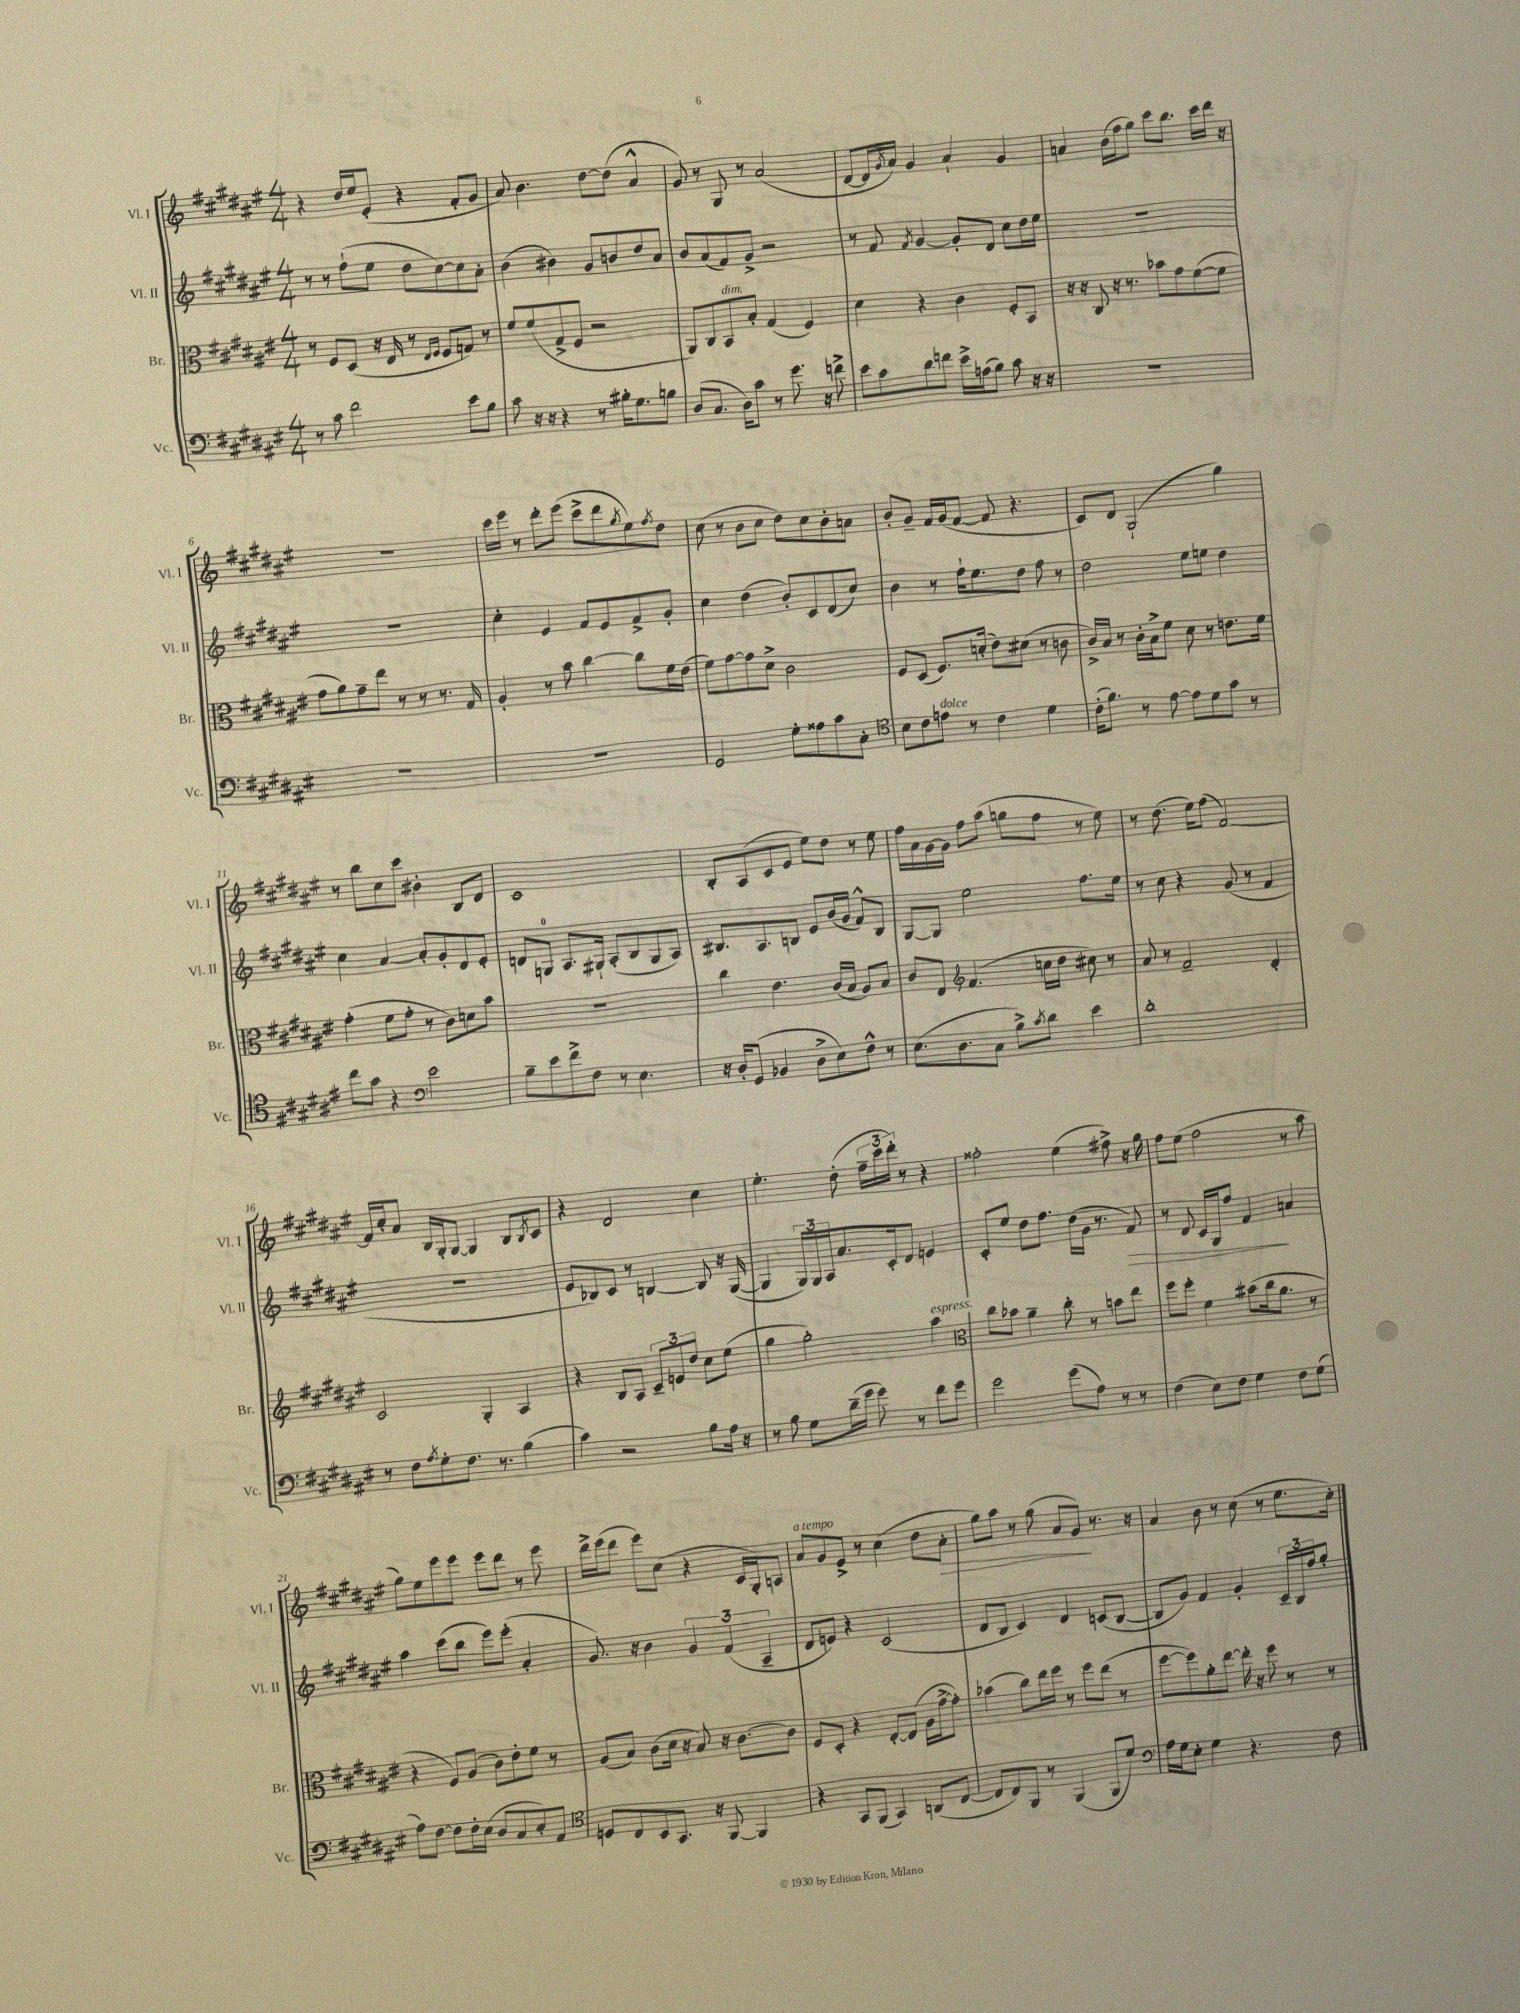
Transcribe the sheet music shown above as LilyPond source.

<<
\new StaffGroup <<
\new Staff = "s0" \with { instrumentName = "Vl. I" shortInstrumentName = "Vl. I" } {
    \clef treble \key fis \major \numericTimeSignature \time 4/4
    r4 dis''16 eis''16 eis'8-.( r4 fis'8-. gis'8 |
    ais'8) b'4. dis''8~ dis''8( ais'4-^ |
    gis'8) r8 gis8 r8 ais'2( |
    dis'8~ dis'16 \acciaccatura { gis'8 } ais'16) gis'4 ais'4-! gis'4 |
    a'4 b'16( fis''16 gis''8) cis'''8 b''8. cis'''16 dis'''16 r16 |
    R1 |
    cis'''16 eis'''16 r8 dis'''8-. eis'''8( cis'''8-> dis'''8 \acciaccatura { gis''8 } eis''8) \acciaccatura { fis''8 } dis''8 |
    cis''8( r8 b'8 cis''8 dis''8) cis''8 b'8-. a'8 |
    b'8-. gis'8-- fis'16 gis'16( fis'8~ fis'8 r4. |
    cis'8) dis'8 gis2-!( gis''4) |
    r8 b''8 cis''8 cis'''8 bis'4-. b8 dis'8 |
    cis'1 |
    b8-. ais8( cis'8 eis'8 eis''8) dis''8 r8 eis''8 |
    fis''16 ais'16 gis'16~ gis'16 fis''8 ais''8( g''8 fis''8 r8 eis''8) |
    r8 dis''8.( eis''16) fis''8( fis'2~) |
    fis'16 cis''16-. ais'8 b16 gis16-. gis8~ gis4 b8 \acciaccatura { b8 } cis'8 |
    r4 dis'2 cis''4 |
    eis''4.-. dis''8-.( \tuplet 3/2 { fis''16-- cis'''16 dis'''16-.) } r8 r4 |
    fisis''2-. eis''4( fis''8->) r16 gis''16 |
    fis''8 eis''8( fis''2 r8 ais''8 |
    gis''8) eis''8 eis'''8 eis'''8 eis'''8 dis'''8 r8 eis'''8 |
    dis'''16-> eis'''16( dis'''8 eis'''8) cis''8( r4 cis'16 gis16-.) a8 |
    ais'8^\markup { \italic "a tempo" } gis'8 eis'8-> r8 cis''4( dis''8 ais'8-.\> |
    gis''8) ais''8 r8 gis''8( ais'8 gis'8\!) r8. r16 |
    ais'4 b'8 r8 cis''8( r8 eis''8. cis''16-.) \bar "|." |
}
\new Staff = "s1" \with { instrumentName = "Vl. II" shortInstrumentName = "Vl. II" } {
    \clef treble \key fis \major \numericTimeSignature \time 4/4
    r8 r8 fis''8-!( eis''8 dis''8 cis''8~) cis''8 ais'8-. |
    b'4( bis'4) gis'8 b'8 dis''8 ais'8 |
    b'8 ais'8( fis'8) gis'8-> r2 |
    r8 fis'8 \acciaccatura { fis'8 } gis'4~ gis'8-. dis'8 cis''8 dis''16 eis''16 |
    R1 |
    R1 |
    cis''4-. eis'4 fis'8 eis'8 fis'8-> gis'8-. |
    cis''4 dis''4( b'8-.) cis'8 dis'8( cis''8) |
    b'4 r8 fis''16-! eis''8. dis''8 fis''8 r8 |
    dis''2 eis''8 e''8 dis''4 |
    cis''4 ais'4~ ais'8-. gis'8-. dis'8 eis'8-. |
    d'8 g8-0 ais8. gis16-! ais8-.( b8 gis8 ais8) |
    bis8. ais8. b8 eis'8 b'16( gis'16 fis'8-^) b8 |
    gis8~ gis8 eis''2 fis''8. eis''16 |
    r8 cis''8 r4 gis'8( r8 fis'4 |
    r1 |
    eis'8 bes8) cis'8 r8 b4~ b8 r16 gis16~( |
    gis4 \tuplet 3/2 { gis16) gis16 ais16 } ais'8. cis'16-. dis'8 e'4 |
    cis'8-. eis''8 dis''8 fis''8. dis''16( gis'16 r8. fis'8\>) |
    r8 dis'8 cis'16 gis16 fis''8 fis'4\! a'4 |
    ais''4 cis'''8( b''8 eis'''8) eis'''8-.( ais'4-. |
    gis'8.) r16 b'4 \tuplet 3/2 { gis'4 fis'4( ais4-- } |
    dis'8 e'8) r4 cis'2( |
    dis'8 b8 cis'4) dis'4 c'8( b8~ |
    b8 gis'8) fis'4 gis'4-. \tuplet 3/2 { cis'16-- b16 fis''16 } gis''8-. \bar "|." |
}
\new Staff = "s2" \with { instrumentName = "Br." shortInstrumentName = "Br." } {
    \clef alto \key fis \major \numericTimeSignature \time 4/4
    r8 fis8 dis8( r16 eis16 r8 \grace { eis16 fis16 } fis8 g8) r8 |
    fis'8 fis'8( gis8-> fis8 r2 |
    ais,8) cis8 b,8^\markup { \italic "dim." } b8-. gis4( fis4) |
    dis'4 r4 cis'4 fis8-. b,8 |
    r16 r16 cis8 r16 r8. bes'8 gis'8 fis'8~( fis'8 |
    gis'8 ais'8) gis'8-- eis''8 r8 r8 r8. gis16 |
    ais4-. r8 b'8 cis''4~ cis''8 fis'16 eis'16( |
    fis'8) gis'8~ gis'8 dis'8-> cis'2 |
    fis8 dis8( fis8.) d'16-.( eis'8) dis'8( r8 c'8 |
    cis'16->) b16 r8 cis'16-. b16-> fis'8 dis'8 r8 e'8. fis'16 |
    gis'4-.( fis'8 gis'8-. r8 cis'8) d'8 b'8 |
    R1 |
    cis''4 eis'4. cis'16( b16 ais8) b8 |
    cis'8 eis8 \clef treble fis'4.( c''16 dis''16 cis''8) r8 |
    ais'8 r8 fis'2-- dis'4-. |
    cis'2 gis4-. ais4 |
    r4 b8 ais8 \tuplet 3/2 { cis'8-- e'8 dis''8 } cis''8 eis''8( |
    gis''4 gis''2-.) ais''4^\markup { \italic "espress." } |
    \clef alto cis''8 bes'8 ais'4-- cis''8-. r8 b'8 eis''8 |
    fis''8 fis''8-. fis'4 bis'8( cis''16 ais'8. r8 |
    r4 fis8) ais8( cis'8) eis'8-. fis'8 r8 |
    ais8( b8) cis'8( dis'16 r16 b8) r16 cis'8.~ cis'8 |
    fis8 dis8-. r4 eis8~-. eis8( ais16 gis'16~-> gis'8-.) |
    bes'4( cis''8) eis''16 fis''16 r8 fis''8 eis''8( r8 |
    fis''8~ fis''8) ais'8-. eis''8~ eis''16-. r16 fis''8 r8 r8 \bar "|." |
}
\new Staff = "s3" \with { instrumentName = "Vc." shortInstrumentName = "Vc." } {
    \clef bass \key fis \major \numericTimeSignature \time 4/4
    r8 cis'8 fis'2 eis'8 b8 |
    cis'8 r16 r16 r4 r8 bis16-. gis8. b8 |
    dis8( cis8. dis16) cis'8 r8 gis'8. r16 f'8-> |
    eis'8 cis'8 dis'8 f'8 eis'16-> a16( b8) cis'8 r16 r16 |
    R1 |
    R1 |
    R1 |
    gis,2 gis8-. aisis8 cis'8 cis8-. |
    \clef tenor b8 cis'8 e'8^\markup { \italic "dolce" } r8 cis'4 dis'4 |
    cis'16-.( fis'8.) r8 eis'8~ eis'8 dis'8 gis'8 r8 |
    cis''8 gis'8 r4 \clef bass eis'2 |
    b8-- eis'8 fis'8-> fis8 r8 eis4. |
    r16 dis16-. gis,8( bes,4 dis8-> eis8) fis8-^ r8 |
    eis8.( dis8. cis8 b8->) \acciaccatura { cis'8 } dis'8 eis'4 |
    dis'1-. |
    r8 fis8 \acciaccatura { ais8 } gis8-. fis8. r8. b4( |
    cis'4) r2 b8 ais16 r16 |
    r8 b8 gis8 dis'16--( gis'16 gis'8) r8 fis'8 gis'8 |
    gis'2 gis'8( ais8) r8 r8 |
    fis4( eis8) fis8 gis4 fis8 gis8( |
    ais8) fis8~ fis8 fis16-. eis16( dis8 cis8 eis8-.) ais,8 |
    \clef tenor d8 cis8 b,8 gis,8. r16 fis,8~ fis,4 |
    r4 gis,8 fis,8( gis,4) a,8( cis8~ |
    cis8 cis8) fis,8 r8 fis,4( fis,8 dis'8) |
    \clef bass ais16 gis16 eis8-. gis4 r4. fis8 \bar "|." |
}
>>
>>
